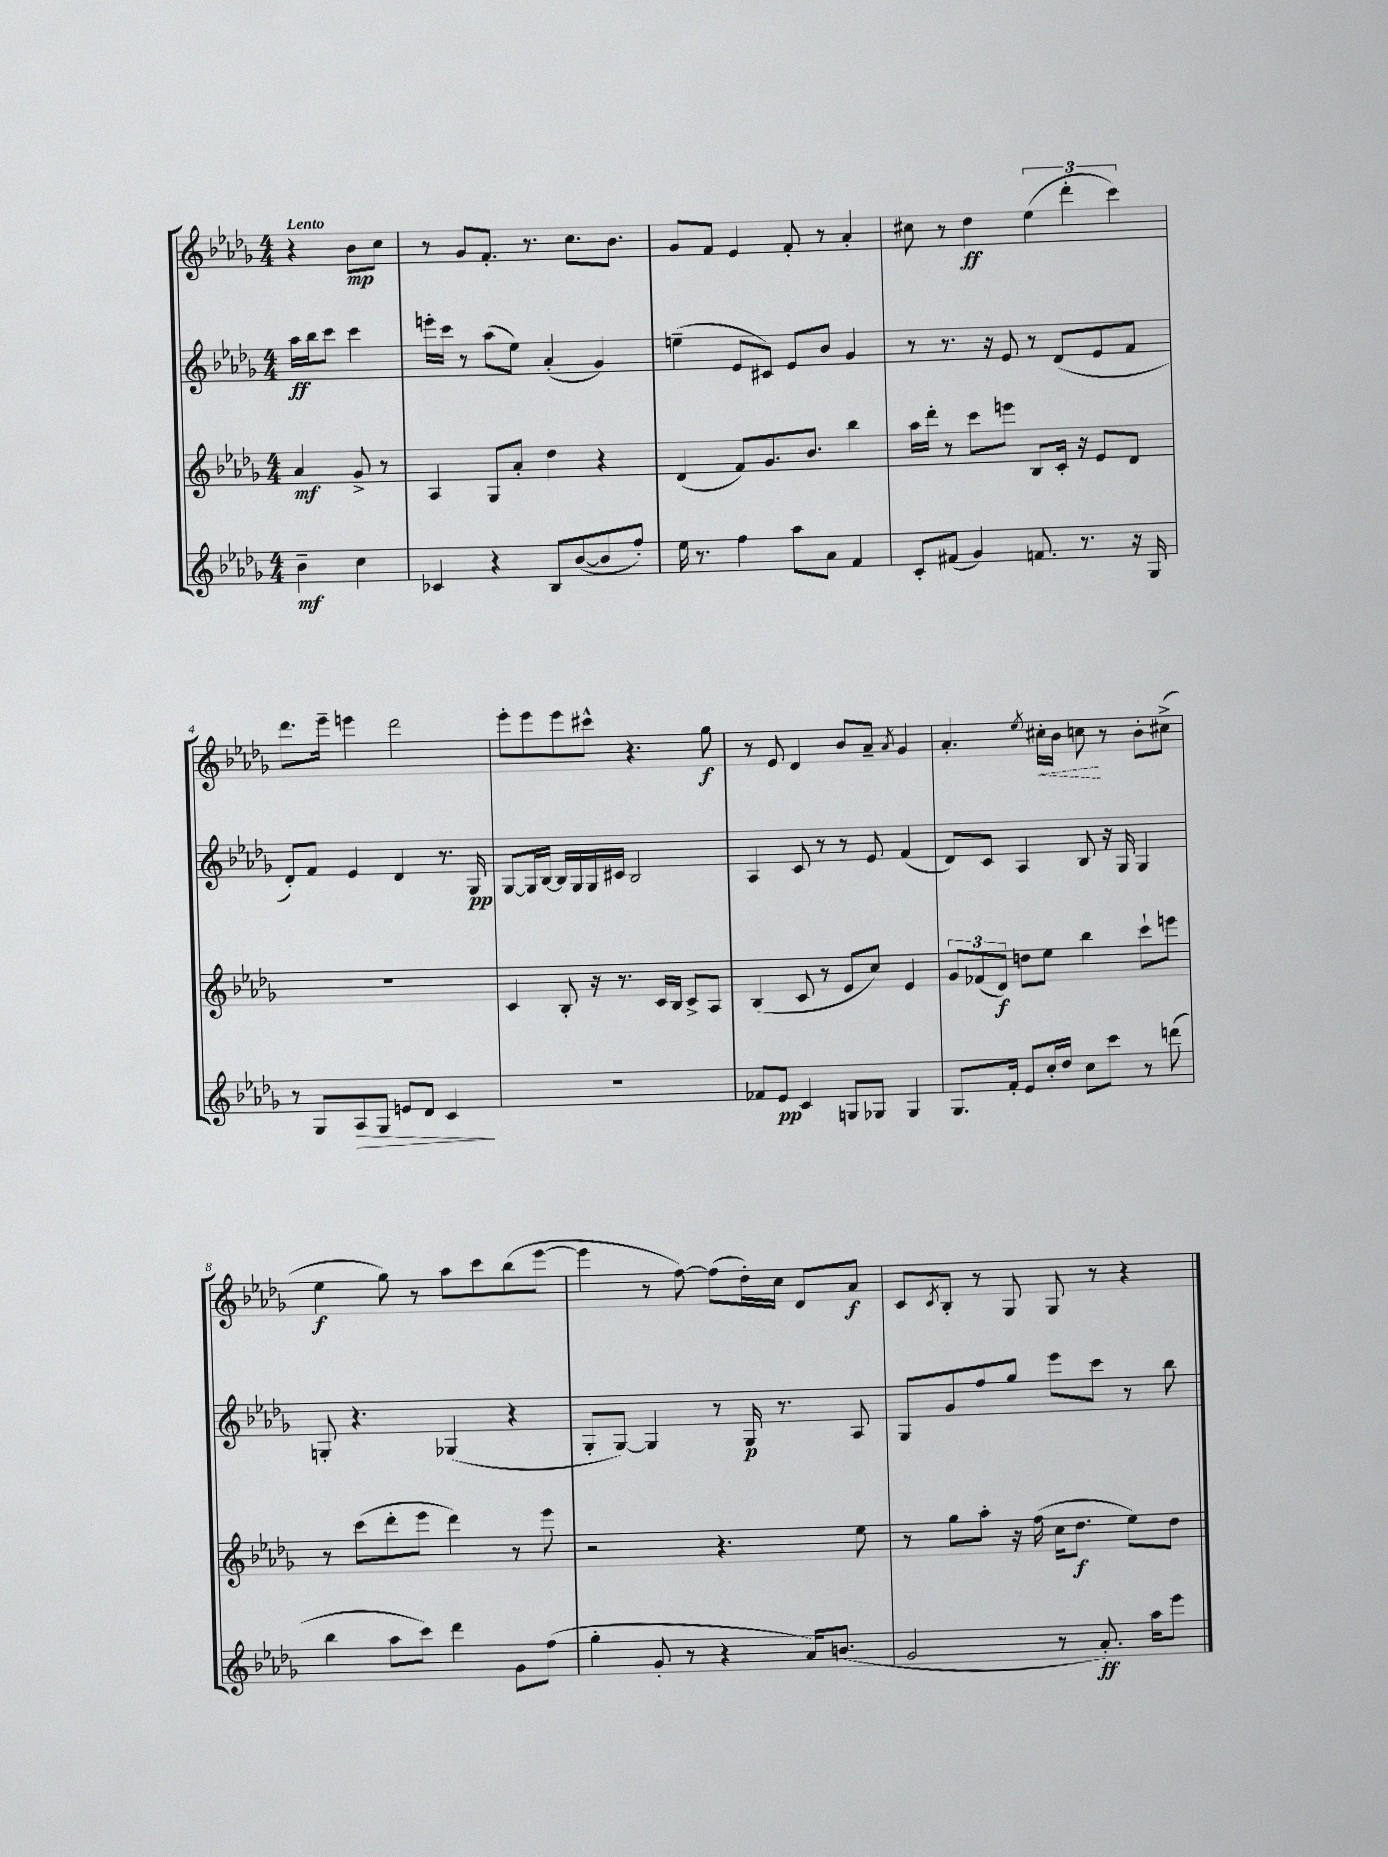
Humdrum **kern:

**kern	**dynam	**kern	**dynam	**kern	**dynam	**kern	**dynam
*part4	*part4	*part3	*part3	*part2	*part2	*part1	*part1
*staff4	*staff4	*staff3	*staff3	*staff2	*staff2	*staff1	*staff1
*clefG2	*	*clefG2	*	*clefG2	*	*clefG2	*
*k[b-e-a-d-g-]	*	*k[b-e-a-d-g-]	*	*k[b-e-a-d-g-]	*	*k[b-e-a-d-g-]	*
*M4/4	*	*M4/4	*	*M4/4	*	*M4/4	*
=	=	=	=	=	=	=	=
!	!	!	!	!	!	!LO:TX:a:B:t=Lento	!
4b-~\	mf	4a-/	mf	16aa-\LL	ff	4r	.
.	.	.	.	16bb-\J	.	.	.
.	.	.	.	8ccc\J	.	.	.
4cc\	.	8g-^/	.	4ccc\	.	8b-\L	mp
.	.	8r	.	.	.	8cc\J	.
=1	=1	=1	=1	=1	=1	=1	=1
4c-X/	.	4A-/	.	16eeen'\LL	.	8r	.
.	.	.	.	16ccc\JJ	.	.	.
.	.	.	.	8r	.	8g-/L	.
4r	.	8G-/L	.	(8aa-\L	.	8.f'/J	.
.	.	8a-'/J	.	8ee-\J)	.	.	.
.	.	.	.	.	.	8.r	.
8B-/L	.	4dd-\	.	(4a-'/	.	.	.
([8b-/	.	.	.	.	.	8.cc\L	.
8b-/]	.	4r	.	4g-/)	.	.	.
.	.	.	.	.	.	8.b-\J	.
8ff'/J)	.	.	.	.	.	.	.
=2	=2	=2	=2	=2	=2	=2	=2
16ee-\	.	(4d-/	.	(4een~\	.	8g-/L	.
8.r	.	.	.	.	.	.	.
.	.	.	.	.	.	8f/J	.
4ff\	.	8f/L)	.	8e-/L	.	4e-/	.
.	.	8.g-/	.	8c#X/J)	.	.	.
8aa-\L	.	.	.	8e-/L	.	8f'/	.
.	.	8.b-/J	.	.	.	.	.
8a-\J	.	.	.	8b-/J	.	8r	.
4f/	.	4bb-\	.	4g-/	.	4a-'/	.
=3	=3	=3	=3	=3	=3	=3	=3
8c'/L	.	16aa-\LL	.	8r	.	8cc#X\	.
.	.	16ddd-'\JJ	.	.	.	.	.
(8f#X/J	.	8r	.	8.r	.	8r	.
4g-/)	.	8ccc\L	.	.	.	4dd-\	ff
.	.	.	.	16r	.	.	.
.	.	8eeen\J	.	8e-/	.	.	.
8.fn/	.	8B-/L	.	8r	.	(6ee-\	.
.	.	16c'/Jk	.	(8d-/L	.	.	.
.	.	.	.	.	.	6ddd-'\	.
8.r	.	16r	.	.	.	.	.
.	.	8e-/L	.	8e-/	.	.	.
.	.	.	.	.	.	6ccc\)	.
16r	.	8d-/J	.	8f/J	.	.	.
16G-/	.	.	.	.	.	.	.
!!LO:LB:g=z
=4	=4	=4	=4	=4	=4	=4	=4
8r	.	1r	.	8d-'/L)	.	8.ddd-\L	.
8G-/L	.	.	.	8f/J	.	.	.
.	.	.	.	.	.	16eee-~\Jk	.
!	!LO:HP:b	!	!	!	!	!	!
8A-/	>	.	.	4e-/	.	4eeen\	.
8G-/J	.	.	.	.	.	.	.
8en/L	.	.	.	4d-/	.	2ddd-\	.
8d-/J	.	.	.	.	.	.	.
4c/	.	.	.	8.r	.	.	.
.	.	.	.	16G-/	pp	.	.
.	]	.	.	.	.	.	.
=5	=5	=5	=5	=5	=5	=5	=5
1r	.	4c/	.	[8G-/L	.	8eee-'\L	.
.	.	.	.	16G-/L]	.	8eee-\	.
.	.	.	.	[16B-/JJ	.	.	.
.	.	8B-'/	.	16B-/LL]	.	8eee-\	.
.	.	.	.	16G-/	.	.	.
.	.	16r	.	16G-/	.	8ccc#X^^\J	.
.	.	8.r	.	16c#X/JJ	.	.	.
.	.	.	.	2B-/	.	4.r	.
.	.	16c/LL	.	.	.	.	.
.	.	16B-/JJ	.	.	.	.	.
.	.	8c^/L	.	.	.	.	.
.	.	8A-/J	.	.	.	8gg-\	f
=6	=6	=6	=6	=6	=6	=6	=6
8f-X/L	.	(4B-/	.	4A-/	.	8r	.
8e-/J	pp	.	.	.	.	8e-/	.
4c/	.	8c/	.	8c/	.	4d-/	.
.	.	8r	.	8r	.	.	.
8Gn/L	.	8e-/L	.	8r	.	8b-/L	.
8G-X/J	.	8cc/J)	.	8e-/	.	8a-~/J	.
.	.	.	.	.	.	8qa-/	.
4G-/	.	4e-/	.	(4f/	.	4g-/	.
=7	=7	=7	=7	=7	=7	=7	=7
8.G-/L	.	12g-/L	.	8d-/L)	.	4.a-'/	.
.	.	(12f-X/	.	.	.	.	.
.	.	.	.	8c/J	.	.	.
.	.	12d-/J)	f	.	.	.	.
16f'/Jk	.	.	.	.	.	.	.
8e-/L	.	8ddn\L	.	4A-/	.	.	.
.	.	.	.	.	.	8qee-/	.
!	!	!	!	!	!	!	!LO:HP:b
16cc'/L	.	8ee-\J	.	.	.	16cc#X'\LL	<
16dd-/JJ	.	.	.	.	.	16b-\JJ	.
8cc\L	.	4bb-\	.	8B-/	.	8ccn\	.
8ccc\J	.	.	.	16r	.	8r	[
.	.	.	.	16G-/	.	.	.
8r	.	8ccc`\L	.	4G-/	.	8b-'\L	.
(8dddn\	.	8eeen\J	.	.	.	(8cc#X^\J	.
!!LO:LB:g=z
=8	=8	=8	=8	=8	=8	=8	=8
4bb-\	.	8r	.	8Gn'/	.	4ee-\	f
.	.	(8ccc\L	.	4.r	.	.	.
8aa-\L	.	8ddd-'\	.	.	.	8gg-\)	.
8ccc\J)	.	8eee-\J	.	.	.	8r	.
4ddd-\	.	4ddd-\)	.	(4G-X/	.	8aa-\L	.
.	.	.	.	.	.	8ccc\	.
8g-\L	.	8r	.	4r	.	(8bb-\	.
(8ff\J	.	8eee-\	.	.	.	[8eee-\J	.
=9	=9	=9	=9	=9	=9	=9	=9
4gg-'\	.	2r	.	8G-'/L	.	4eee-\]	.
.	.	.	.	[8G-/J)	.	.	.
8g-'/	.	.	.	4G-/]	.	8r	.
8r	.	.	.	.	.	[8ff\)	.
4r	.	4.r	.	8r	.	(8ff\L]	.
.	.	.	.	16G-/	p	16dd-'\L)	.
.	.	.	.	8.r	.	16cc\JJ	.
16a-/KL)	.	.	.	.	.	8d-/L	.
(8.bn/J	.	.	.	.	.	.	.
.	.	8ee-\	.	8A-/	.	8a-/J	f
=10	=10	=10	=10	=10	=10	=10	=10
2g-/	.	8r	.	8G-/L	.	8c/L	.
.	.	.	.	.	.	8qc/	.
.	.	8gg-\L	.	8g-/	.	8B-'/J	.
.	.	8aa-'\J	.	8ff/	.	8r	.
.	.	16r	.	8gg-/J	.	8G-/	.
.	.	(16ff\	.	.	.	.	.
8r	.	16cc\KL	.	8eee-\L	.	8G-/	.
.	.	8.dd-\J	f	.	.	.	.
8.a-'/)	ff	.	.	8ccc\J	.	8r	.
.	.	8ee-\L)	.	8r	.	4r	.
16aa-\KL	.	.	.	.	.	.	.
8eee-\J	.	8dd-\J	.	8bb-\	.	.	.
==	==	==	==	==	==	==	==
*-	*-	*-	*-	*-	*-	*-	*-
